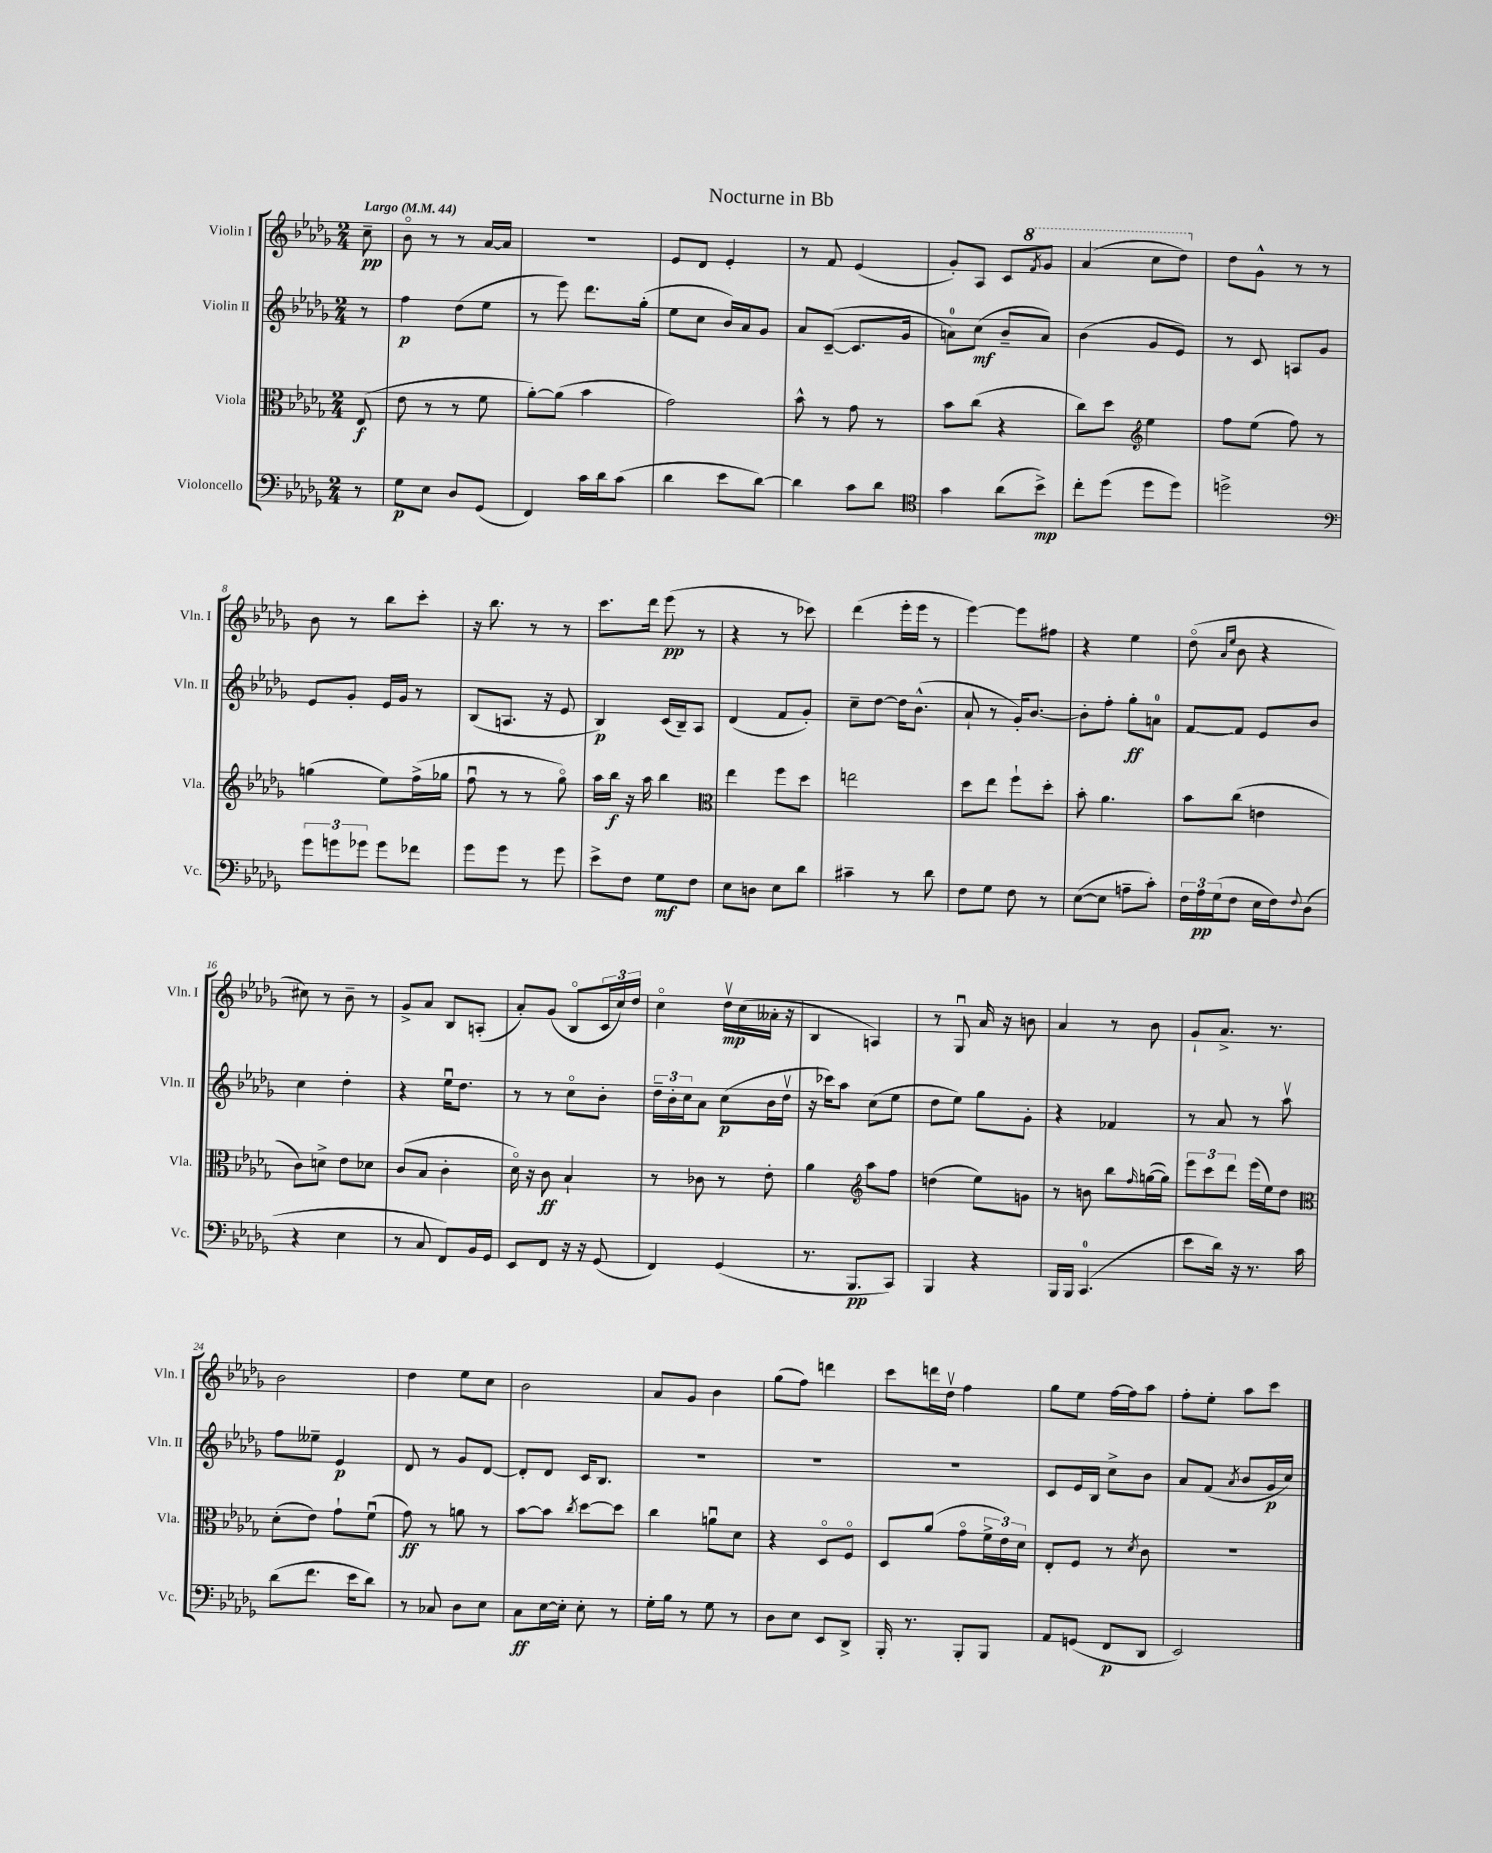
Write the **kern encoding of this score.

**kern	**kern	**kern	**kern
*staff4	*staff3	*staff2	*staff1
*clefF4	*clefC3	*clefG2	*clefG2
*k[b-e-a-d-g-]	*k[b-e-a-d-g-]	*k[b-e-a-d-g-]	*k[b-e-a-d-g-]
*M2/4	*M2/4	*M2/4	*M2/4
*MM44	*MM44	*MM44	*MM44
8r	(8E-	8r	8cc~
=	=	=	=
8G-	8e-	4ff	8b-o
8E-	8r	.	8r
8D-	8r	(8dd-	8r
(8GG-	8f	8ee-	[16a-
.	.	.	16a-]
=	=	=	=
4FF)	[8a-')	8r	2r
.	(8a-]	8eee-)	.
16c	4b-	8.ddd-	.
16d-	.	.	.
(8c	.	.	.
.	.	(16gg-'	.
=	=	=	=
4d-	2g-)	8ee-	8e-
.	.	8cc	8d-
8e-	.	16b-)	4e-'
.	.	16a-	.
[8d-)	.	8g-	.
=	=	=	=
4d-]	8b-^^	8a-	8r
.	8r	([8c~	8f
8c	8g-	8.c]	(4e-
8d-	8r	.	.
.	.	16g-	.
=	=	=	=
*clefC4	*	*	*
4g-	8b-	8a)	8g-')
.	(8cc	(8cc	8A-
(8a-	4r	8b-~	8c
.	.	.	8qff
8b-^)	.	8a)	8gg-
=	=	=	=
8cc'	8cc)	(4b-	(4aa-
(8dd-	8dd-	.	.
*	*clefG2	*	*
8dd-	4ee-	8g-	8ccc
8dd-)	.	8e-)	8ddd-)
=	=	=	=
2dd^	8ff	8r	8dd-
.	(8ee-	8c	8g-^^
.	8ff)	8A	8r
.	8r	8g-	8r
=	=	=	=
*clefF4	*	*	*
12g-	(4gg	8e-	8b-
12g	.	.	.
.	.	8g-'	8r
12g-	.	.	.
8g-	8ee-)	16e-	8bb-
.	.	16g-	.
8f-	(16ff^	8r	8ccc'
.	16gg-	.	.
=	=	=	=
8g-	8ffu	(8B-	16r
.	.	.	8.bb-
8g-	8r	8.A	.
8r	8r	.	8r
.	.	16r	.
8g-	8gg-o)	8e-	8r
=	=	=	=
8e-^	16aa-	4B-)	8.ccc
.	16bb-	.	.
8F	16r	.	.
.	16aa-	.	16ddd-
8G-	4bb-	(16c	(8eee-
.	.	16B-~)	.
8F	.	8A-	8r
=	=	=	=
*	*clefC3	*	*
8E-	4ee-	(4d-	4r
8D	.	.	.
8E-	8ff	8f	8r
8d-	8dd-	8g-')	8ccc-)
=	=	=	=
4c#~	2ee	8cc~	(4ddd-
.	.	[8dd-	.
8r	.	16dd-]	16eee-'
.	.	(8.b-^^	16eee-
8d-	.	.	8r
=	=	=	=
8F	8dd-	8a-`	[4eee-)
8G-	8ee-	8r	.
8F	8ff`	16g-')	8eee-]
.	.	[8.b-	.
8r	8dd-'	.	8ff#
=	=	=	=
([8E-	8b-'	8b-']	4r
8E-]	4.a-	8ff'	.
8A~	.	8gg-'	4ee-
8c')	.	8a	.
=	=	=	=
24F	8b-	[8f	(8dd-o
24A-	.	.	.
(24G-	.	.	.
.	.	.	16qqa-
.	.	.	16qqee-
8F	(8cc	8f]	8b-
16E-	4e	8e-	4r
16F)	.	.	.
8qqF	.	.	.
(8D-	.	8b-	.
=	=	=	=
4r	8c)	4cc	8cc#)
.	8d^	.	8r
4E-	8e-	4dd-'	8b-~
.	8d-	.	8r
=	=	=	=
8r	(8c	4r	8g-^
8C	8B-	.	8a-
8FF)	4c'	16ee-u	8B-
.	.	8.dd-	.
16BB-	.	.	(8A'
16GG-	.	.	.
=	=	=	=
8EE-	16d-o)	8r	8a-')
.	16r	.	.
8FF	8c	8r	(8g-
16r	4B-`	8cco	8B-o
16r	.	.	.
(8GG-	.	8b-'	24c
.	.	.	24cc)
.	.	.	24dd-
=	=	=	=
4FF)	8r	24dd-~	4cco
.	.	24b-'	.
.	.	24cc	.
.	8c-	8a-	.
(4GG-	8r	(8cc	16dd-v
.	.	.	(16cc
.	8e-'	16b-	16a--'
.	.	16dd-v	16r
=	=	=	=
8.r	4a-	16r	4B-
.	.	16ccc-)	.
.	.	8aa-	.
8.BBB-	.	.	.
*	*clefG2	*	*
.	8aa-	(8cc	4A)
8CC)	8ff	8ee-	.
=	=	=	=
4BBB-	(4dd	8dd-	8r
.	.	8ee-)	8G-u
4r	8ee-)	8gg-	16a-
.	.	.	16r
.	8g	8g-'	8b
=	=	=	=
16BBB-	8r	4r	4a-
16BBB-	.	.	.
(4.CC	8b	.	.
.	8bb-	4f-	8r
.	16qqff	.	.
.	([16gg	.	8b-
.	16gg])	.	.
=	=	=	=
8e-	12eee-	8r	8g-`
.	12ccc	.	.
16d-)	.	8a-	8.a-^
.	12ddd-	.	.
16r	.	.	.
8.r	(16eee-	8r	.
.	16ee-)	.	8.r
.	8dd-	8aa-v	.
16c	.	.	.
=	=	=	=
*	*clefC3	*	*
(8d-	(8d-'	8ff	2b-
8.f	8e-)	8ee--~	.
.	8g-`	4e-	.
16e-	.	.	.
8d-)	(8fu	.	.
=	=	=	=
8r	8g-)	8d-	4dd-
8C-	8r	8r	.
8D-	8a	8g-	8ee-
8E-	8r	[8d-	8cc
=	=	=	=
8C	[8b-	8d-']	2b-
[16E-	8b-]	8d-	.
16E-']	.	.	.
.	8qcc	.	.
8E-'	[8dd-	16c	.
.	.	8.B-	.
8r	8dd-]	.	.
=	=	=	=
16G-'	4cc	2r	8a-
16B-	.	.	.
8r	.	.	8g-
8G-	8au	.	4b-
8r	8d-	.	.
=	=	=	=
8D-	4r	2r	(8gg-
8E-	.	.	8ff)
8EE-	8D-o	.	4ddd
8DD-^	8Fo	.	.
=	=	=	=
16BBB-'	8D-	2r	8ccc
8.r	.	.	.
.	(8a-	.	16ddd
.	.	.	16dd-v
8BBB-'	8g-o	.	4ff
8BBB-	24f^	.	.
.	24e-)	.	.
.	24d-	.	.
=	=	=	=
8AA-	8E-'	8c	8gg-
(8GG	8F	16e-	8ee-
.	.	16B-	.
8FF	8r	8cc^	[16ff
.	.	.	16ff]
.	8qd-	.	.
8DD-	8c	8b-	8aa-
=	=	=	=
2EE-)	2r	8a-	8ff'
.	.	(8f	8ee-'
.	.	8qa-	.
.	.	8b-	8aa-
.	.	16g-	8ccc
.	.	16cc)	.
==	==	==	==
*-	*-	*-	*-
